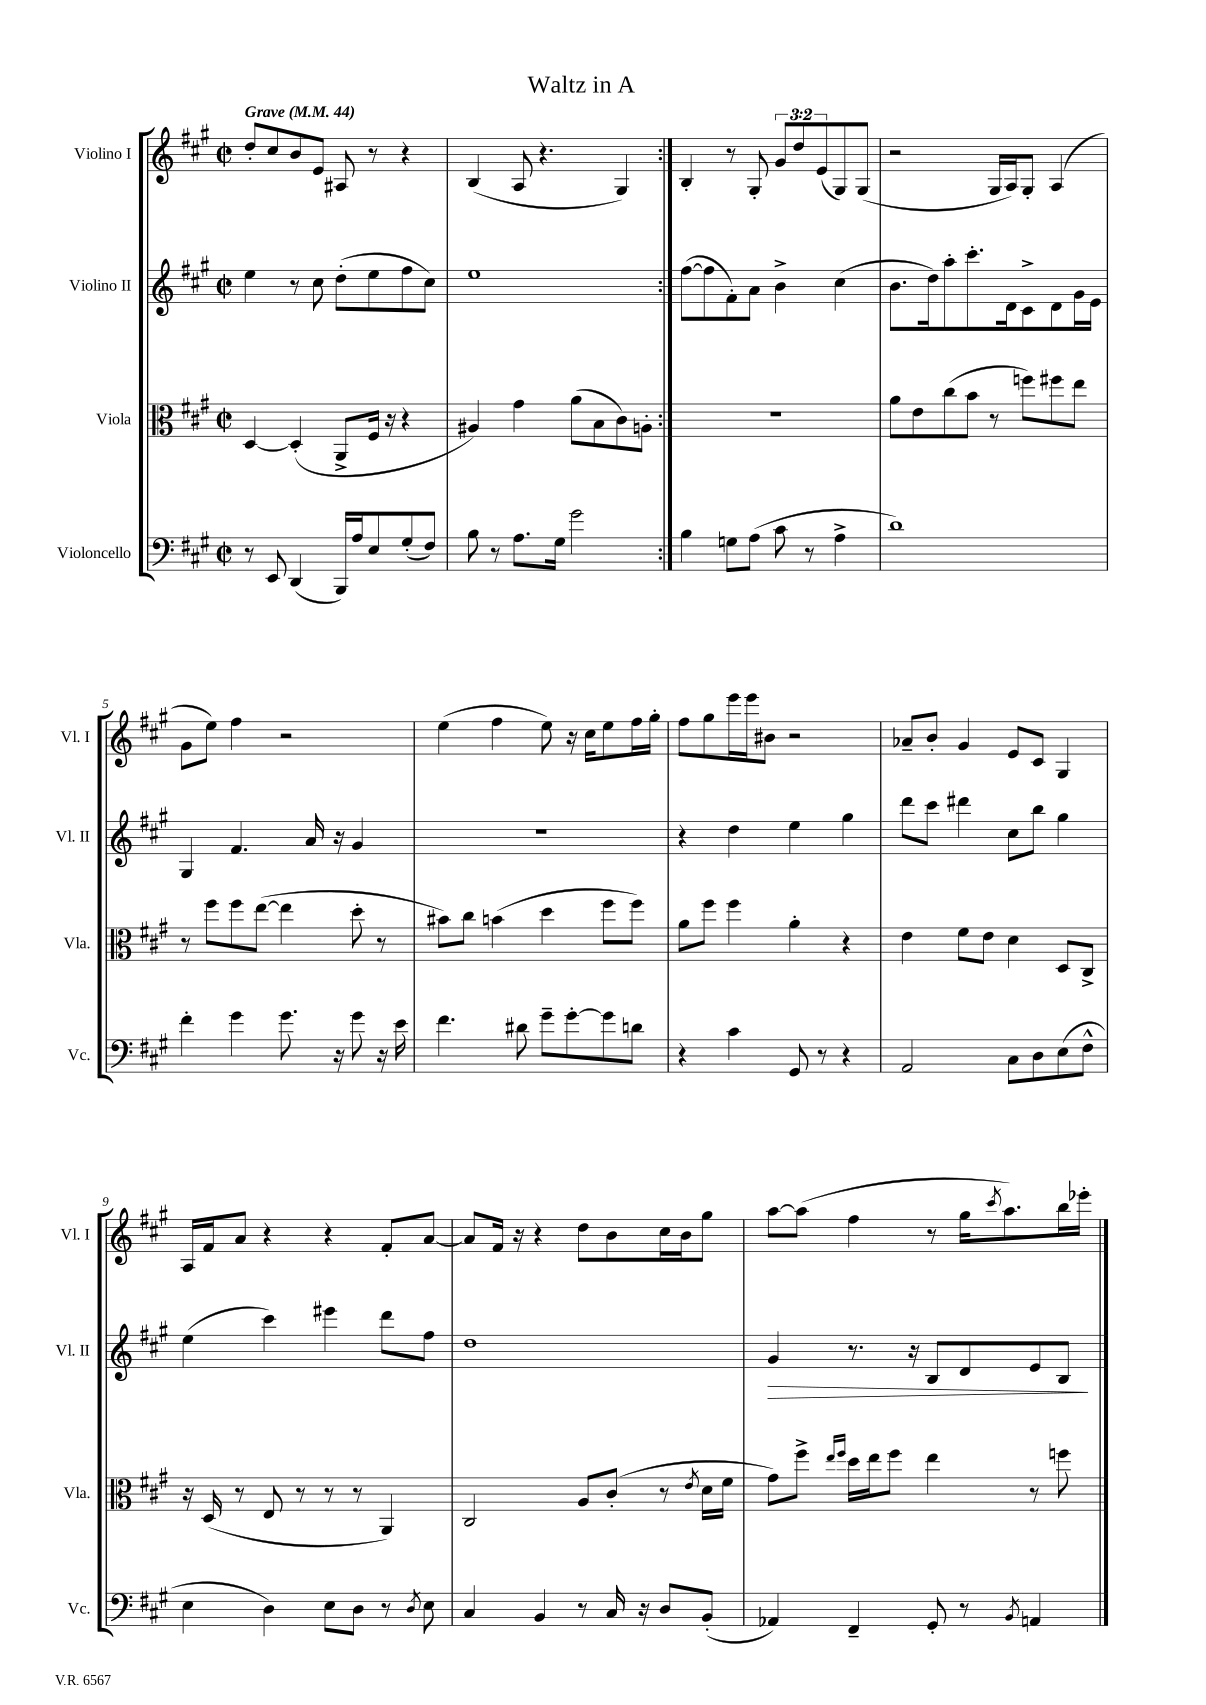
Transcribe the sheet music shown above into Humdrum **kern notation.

**kern	**kern	**kern	**dynam	**kern
*part4	*part3	*part2	*part2	*part1
*staff4	*staff3	*staff2	*staff2	*staff1
*I"Violoncello	*I"Viola	*I"Violino II	*	*I"Violino I
*I'Vc.	*I'Vla.	*I'Vl. II	*	*I'Vl. I
*clefF4	*clefC3	*clefG2	*	*clefG2
*k[f#c#g#]	*k[f#c#g#]	*k[f#c#g#]	*	*k[f#c#g#]
*M2/2	*M2/2	*M2/2	*	*M2/2
*met(c|)	*met(c|)	*met(c|)	*	*met(c|)
*MM44	*MM44	*MM44	*	*MM44
=1	=1	=1	=1	=1
!	!	!	!	!LO:TX:a:B:t=Grave
8r	[4D/	4ee\	.	8dd'/L
8EE/	.	.	.	8cc#/
(4DD/	(4D'/]	8r	.	8b/
.	.	8cc#\	.	8e/J
16BBB/LL)	8AA^/L	(8dd'\L	.	8A#X/
16A/J	.	.	.	.
8E/	16F#/Jk	8ee\	.	8r
.	16r	.	.	.
(8G#'/	4r	8ff#\	.	4r
8F#/J)	.	8cc#\J)	.	.
=2	=2	=2	=2	=2
8B\	4A#X/)	1ee	.	(4B/
8r	.	.	.	.
8.A\L	4g#\	.	.	8A/
.	.	.	.	4.r
16G#\Jk	.	.	.	.
2g#\	(8a\L	.	.	.
.	8B\	.	.	.
.	8c#\)	.	.	4G#/)
.	8An'\J	.	.	.
=3:|!	=3:|!	=3:|!	=3:|!	=3:|!
4B\	1r	([8ff#\L	.	4B'/
.	.	8ff#\]	.	.
8Gn\L	.	8f#'\)	.	8r
(8A\J	.	8a\J	.	8G#'/
8c#\	.	4b^\	.	12g#/L
.	.	.	.	12dd/
8r	.	.	.	.
.	.	.	.	(12e/
4A^\	.	(4cc#\	.	8G#/)
.	.	.	.	(8G#/J
=4	=4	=4	=4	=4
1d)	8a\L	8.b\L	.	2r
.	8e\	.	.	.
.	.	16dd\k)	.	.
.	(8cc#\	8aa'\	.	.
.	8b\J	8.ccc#'\	.	.
.	8r	.	.	16G#/LL
.	.	16d\k	.	16A/J)
.	8ffn\L)	8c#^\	.	8G#'/J
.	8ff#X\	8d\	.	(4A/
.	8ee\J	16g#\L	.	.
.	.	16e\JJ	.	.
!!LO:LB:g=z
=5	=5	=5	=5	=5
4f#'\	8r	4G#/	.	8g#\L
.	8ff#\L	.	.	8ee\J)
4g#\	8ff#\	4.f#/	.	4ff#\
.	([8ee\J	.	.	.
8.g#\	4ee\]	.	.	2r
.	.	16a/	.	.
16r	.	16r	.	.
8g#\	8dd'\	4g#/	.	.
16r	8r	.	.	.
16e\	.	.	.	.
=6	=6	=6	=6	=6
4.f#\	8b#X\L)	1r	.	(4ee\
.	8cc#\J	.	.	.
.	(4bn\	.	.	4ff#\
8d#X\	.	.	.	.
8g#~\L	4dd\	.	.	8ee\)
[8g#'\	.	.	.	16r
.	.	.	.	16cc#\KL
8g#\]	8ff#\L	.	.	8ee\
8dn\J	8ff#\J)	.	.	16ff#\L
.	.	.	.	16gg#'\JJ
=7	=7	=7	=7	=7
4r	8a\L	4r	.	8ff#\L
.	8ff#\J	.	.	8gg#\
4c#\	4ff#\	4dd\	.	16eee\L
.	.	.	.	16eee\J
.	.	.	.	8b#X\J
8GG#/	4a'\	4ee\	.	2r
8r	.	.	.	.
4r	4r	4gg#\	.	.
=8	=8	=8	=8	=8
2AA/	4e\	8ddd\L	.	8a-X~/L
.	.	8ccc#\J	.	8b'/J
.	8f#\L	4ddd#X\	.	4g#/
.	8e\J	.	.	.
8C#\L	4d\	8cc#\L	.	8e/L
8D\	.	8bb\J	.	8c#/J
(8E\	8D/L	4gg#\	.	4G#/
8F#^^\J	8C#^/J	.	.	.
!!LO:LB:g=z
=9	=9	=9	=9	=9
4E\	16r	(4ee\	.	16A/LL
.	(16D/	.	.	16f#/J
.	8r	.	.	8a/J
4D\)	8E/	4ccc#\)	.	4r
.	8r	.	.	.
8E\L	8r	4eee#X\	.	4r
8D\J	8r	.	.	.
8r	4AA/)	8ddd\L	.	8f#'/L
8qD/	.	.	.	.
8E\	.	8ff#\J	.	[8a/J
=10	=10	=10	=10	=10
4C#/	2C#/	1dd	.	8a/L]
.	.	.	.	16f#/Jk
.	.	.	.	16r
4BB/	.	.	.	4r
8r	8A/L	.	.	8dd\L
16C#/	(8c#'/J	.	.	8b\
16r	.	.	.	.
8D/L	8r	.	.	16cc#\L
.	.	.	.	16b\J
.	8qe/	.	.	.
(8BB'/J	16d\LL	.	.	8gg#\J
.	16f#\JJ	.	.	.
=11	=11	=11	=11	=11
!	!	!	!LO:HP:b	!
4AA-X/)	8g#\L)	4g#/	>	[8aa\L
.	8ff#^\J	.	.	(8aa\J]
.	16qqee/LL	.	.	.
.	16qqff#/JJ	.	.	.
4FF#~/	16dd\LL	8.r	.	4ff#\
.	16ee\J	.	.	.
.	8ff#\J	.	.	.
.	.	16r	.	.
8GG#'/	4ee\	8B/L	.	8r
8r	.	8d/	.	16gg#\KL
.	.	.	.	8qccc#/
.	.	.	.	8.aa\)
8qBB/	.	.	.	.
4AAn/	8r	8e/	.	.
.	8ffn\	8B/J	.	16bb\L
.	.	.	.	16eee-X'\JJ
.	.	.	]	.
==	==	==	==	==
*-	*-	*-	*-	*-
